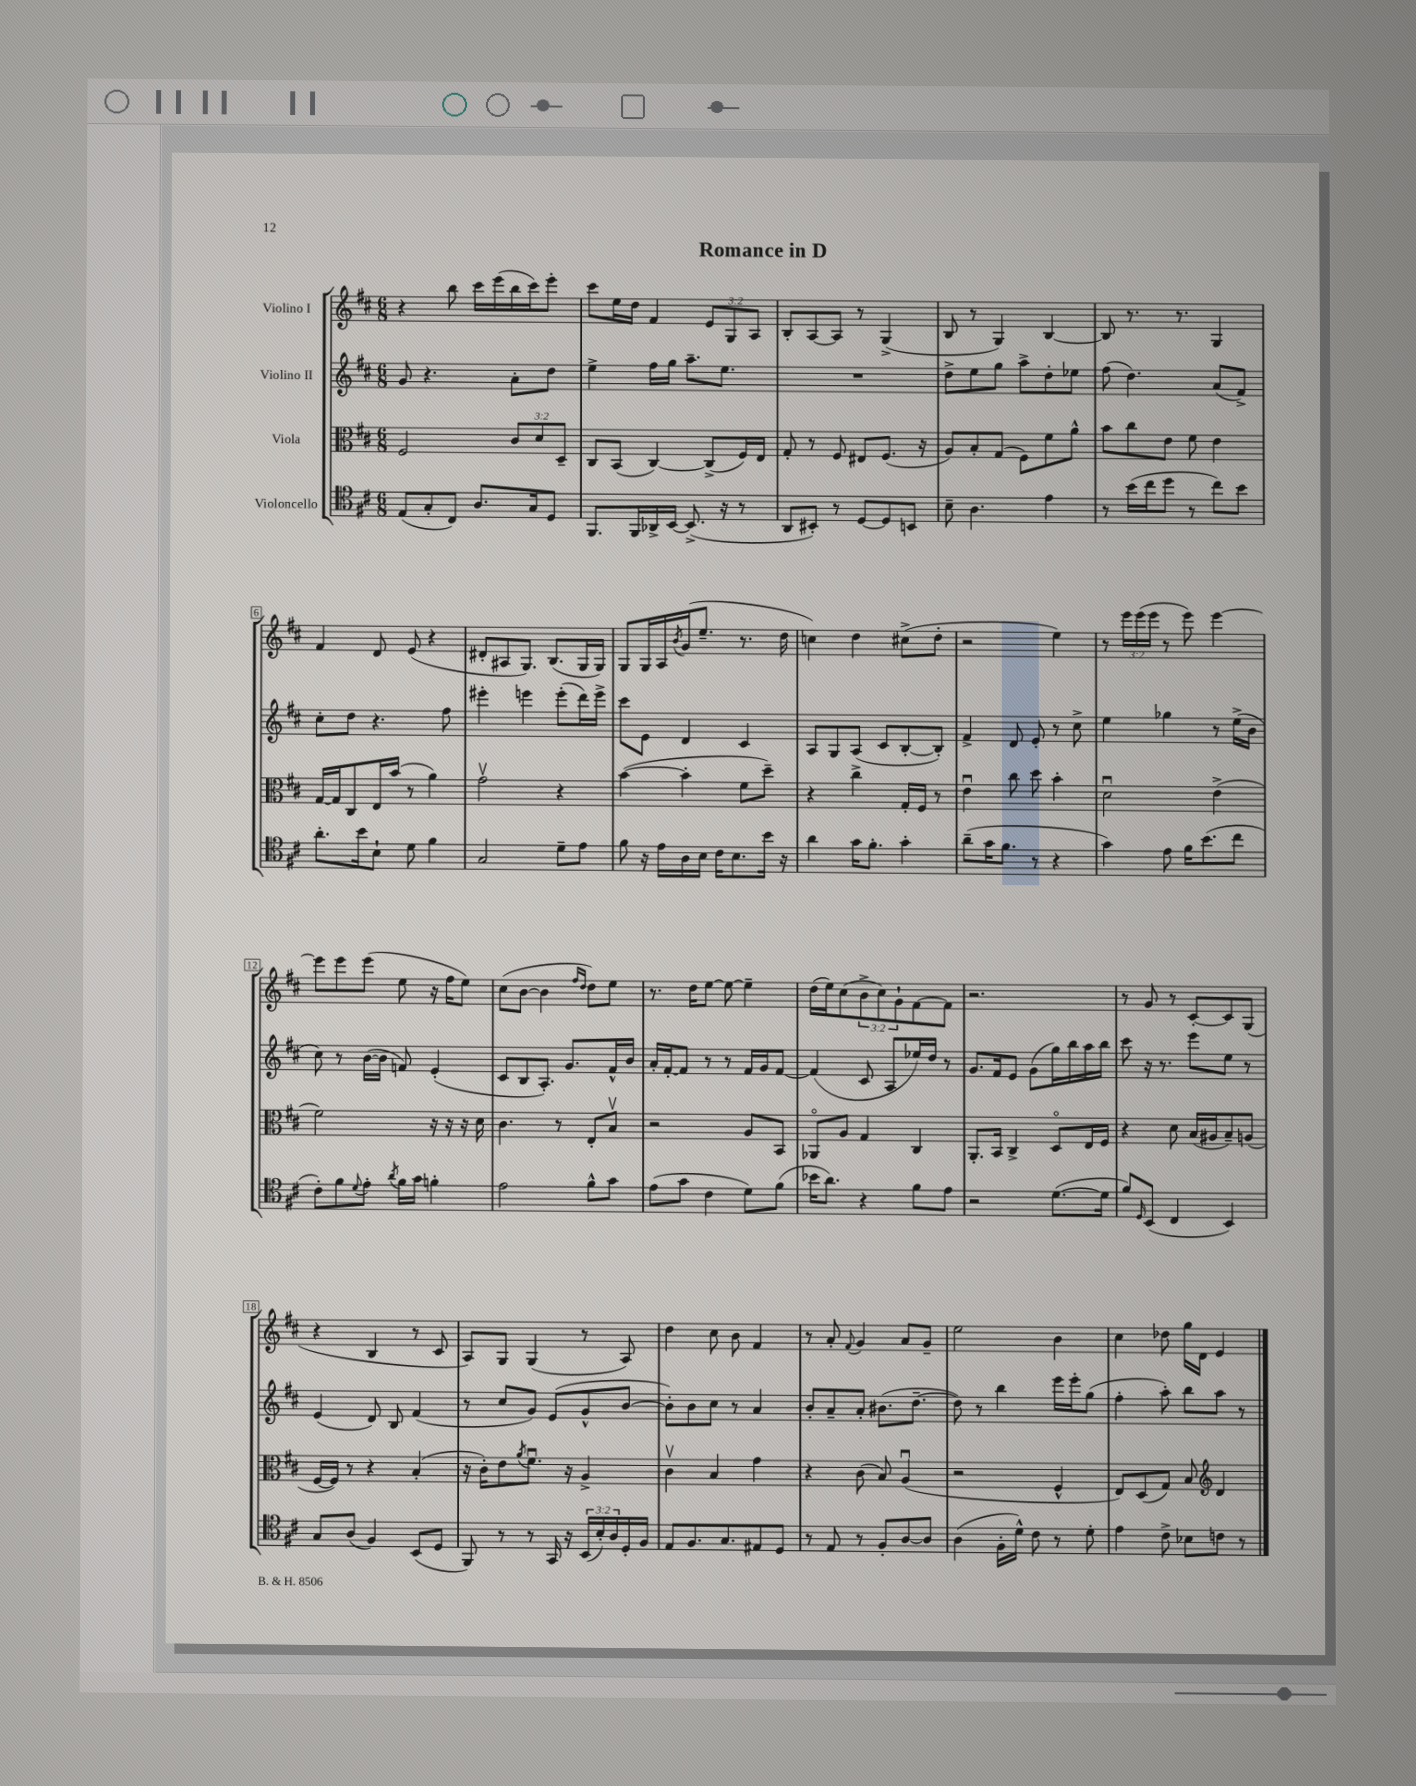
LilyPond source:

\header { title = "Romance in D" }
<<
\new StaffGroup <<
\new Staff = "s0" \with { instrumentName = "Violino I" } {
    \clef treble \key d \major \numericTimeSignature \time 6/8 \override Staff.TupletNumber.text = #tuplet-number::calc-fraction-text
    r4 b''8 cis'''16 e'''16( b''16 cis'''16) e'''8-. |
    cis'''8 e''16 d''16 fis'4 \tuplet 3/2 { e'8 g8 a8 } |
    b8-. a8~ a8 r8 g4->( |
    b8 r8 g4) b4~ |
    b8 r8. r8. g4 |
    fis'4 d'8 e'8( r4 |
    dis'8-. ais8 g8.) b8.( g16 g16) |
    g8 g16 a16 \acciaccatura { b'8 } g'16( e''8.-- r8. d''16 |
    c''4) d''4 cis''8->( d''8-. |
    r2 e''4) |
    r8 \tuplet 3/2 { e'''16 e'''16( e'''16 } r8 e'''8) e'''4~ |
    e'''8 e'''8 e'''8( e''8 r16 fis''16 e''8) |
    cis''8( b'8~ b'4 \grace { fis''16 d''16 } d''8) e''8 |
    r8. d''16 e''8~ e''8~ e''4-- |
    d''16( e''16) cis''8( \tuplet 3/2 { b'8-> cis''8) g'8-! } fis'8~ fis'8 |
    r2. |
    r8 g'8 r8 cis'8~-. cis'8 g8( |
    r4 b4 r8 cis'8 |
    a8) g8 g4( r8 a8) |
    d''4 cis''8 b'8 fis'4 |
    r8 a'8-. \appoggiatura { fis'8 } g'4 a'8 g'8-- |
    e''2 b'4 |
    cis''4 des''8 g''16 d'16 e'4 \bar "|." |
}
\new Staff = "s1" \with { instrumentName = "Violino II" } {
    \clef treble \key d \major \numericTimeSignature \time 6/8
    g'8 r4. a'8-. d''8 |
    e''4-> fis''16 g''16 a''8.-- e''8. |
    R2. |
    d''8-> e''8 g''8 a''8-> d''8-. ees''8 |
    fis''8( d''4.) a'8( fis'8->) |
    cis''8-. d''8 r4. fis''8 |
    eis'''4-. e'''4 e'''8-.( d'''16) e'''16-> |
    cis'''8 e'8 d'4 cis'4 |
    a8 g8 a8( cis'8 b8~-. b8-.) |
    fis'4-> d'8 e'8-. r8 cis''8-> |
    e''4 ges''4 r8 e''16->( b'16 |
    cis''8) r8 b'16~( b'16 f'8) e'4-.( |
    cis'8 b8 a8.-.) g'8. fis'16-^ b'16 |
    a'16-. fis'16~-. fis'8 r8 r8 fis'16 g'16 fis'8~ |
    fis'4( cis'8 a8 ees''16) d''16 r8 |
    g'8. fis'16 e'8 g'8( g''16) b''16 a''16 b''16 |
    cis'''8 r16 r8. e'''8 e''8 r8 |
    e'4( d'8) b8 fis'4( |
    r8 cis''8 g'8) e'8( g'8-^ b'8~ |
    b'8-.) b'8 cis''8 r8 a'4 |
    b'8-. a'8-- a'8-. bis'8.( d''8.~-- |
    d''8) r8 b''4 e'''16 e'''16-. g''8( |
    fis''4-. a''8-.) b''8 a''8 r8 \bar "|." |
}
\new Staff = "s2" \with { instrumentName = "Viola" } {
    \clef alto \key d \major \numericTimeSignature \time 6/8 \override Staff.TupletNumber.text = #tuplet-number::calc-fraction-text
    fis2 \tuplet 3/2 { cis'8 d'8 d8-- } |
    cis8 b,8( cis4~) cis8->( fis16) e16 |
    g8-. r8 fis8 eis8 fis8.( r16 |
    a8) b8-. g8( fis8) fis'8 a'8-^ |
    b'8 cis''8 e'8 fis'8 e'4 |
    g16~ g16 cis8 e16 b'16( r8 a'4) |
    g'2\upbow r4 |
    b'4~( b'4-. fis'8 d''8--) |
    r4 cis''4-> g16-. fis16 r8 |
    e'4\downbow cis''8 d''8 b'4-. |
    d'2\downbow e'4->( |
    fis'2) r16 r16 r16 d'16 |
    cis'4. r8 e8-. b8\upbow |
    r2 a8 b,8 |
    aes,8\flageolet a8 g4 cis4 |
    a,8.-. b,16 cis4-> d8\flageolet e16 fis16 |
    r4 d'8 b16( ais16 b8--) a8( |
    fis16~ fis16) r8 r4 b4-.( |
    r16 cis'16-.) e'8 \acciaccatura { a'8 } fis'8.\downbow r16 a4-> |
    cis'4\upbow b4 g'4 |
    r4 cis'8( b8) a4\downbow( |
    r2 fis4-^ |
    e8) d8( g8) b8 \clef treble d'4 \bar "|." |
}
\new Staff = "s3" \with { instrumentName = "Violoncello" } {
    \clef tenor \key d \major \numericTimeSignature \time 6/8 \override Staff.TupletNumber.text = #tuplet-number::calc-fraction-text
    e8( g8-. cis8) a8. g16 d8 |
    fis,8. fis,16 aes,16-> b,16~ b,8.->( r16 r8 |
    a,8 bis,8-.) r8 d8~ d8 b,8 |
    b8-- a4. e'4 |
    r8 b'16( cis''16 d''8 r8 cis''8) b'8 |
    a'8.-. b'16 b8-! d'8 fis'4 |
    g2 d'8-- e'8 |
    fis'8 r16 e'16 a16 b16 cis'16 b8. b'16 r16 |
    a'4 g'16 fis'8.-. g'4-. |
    a'8--( g'16 fis'8. r8 r4 |
    g'4) e'8 fis'16 b'8.( cis''8 |
    cis'8-.) fis'8 \appoggiatura { d'8 } e'8-. \acciaccatura { a'8 } fis'16 g'16 f'4-. |
    e'2 fis'8-^ g'8 |
    e'8( g'8 cis'4 d'8) fis'8( |
    bes'16 a'8.) r4 fis'8 e'8 |
    r2 d'8.~( d'16 |
    fis'8) \grace { d16 } b,8( cis4 b,4) |
    g8 a8( fis4) b,8( d8 |
    fis,8) r8 r8 g,16 r16 \tuplet 3/2 { b,16( b16-.) a16 } d16-. fis16 |
    e8 fis8. g8. eis8 d8 |
    r8 e8 r8 fis8-. a8~ a8 |
    a4( fis16-. d'16-^) cis'8 r8 d'8-. |
    e'4 cis'8-> bes8 c'8 r8 \bar "|." |
}
>>
>>
\layout { \context { \Score \override BarNumber.stencil = #(make-stencil-boxer 0.1 0.3 ly:text-interface::print) } }
